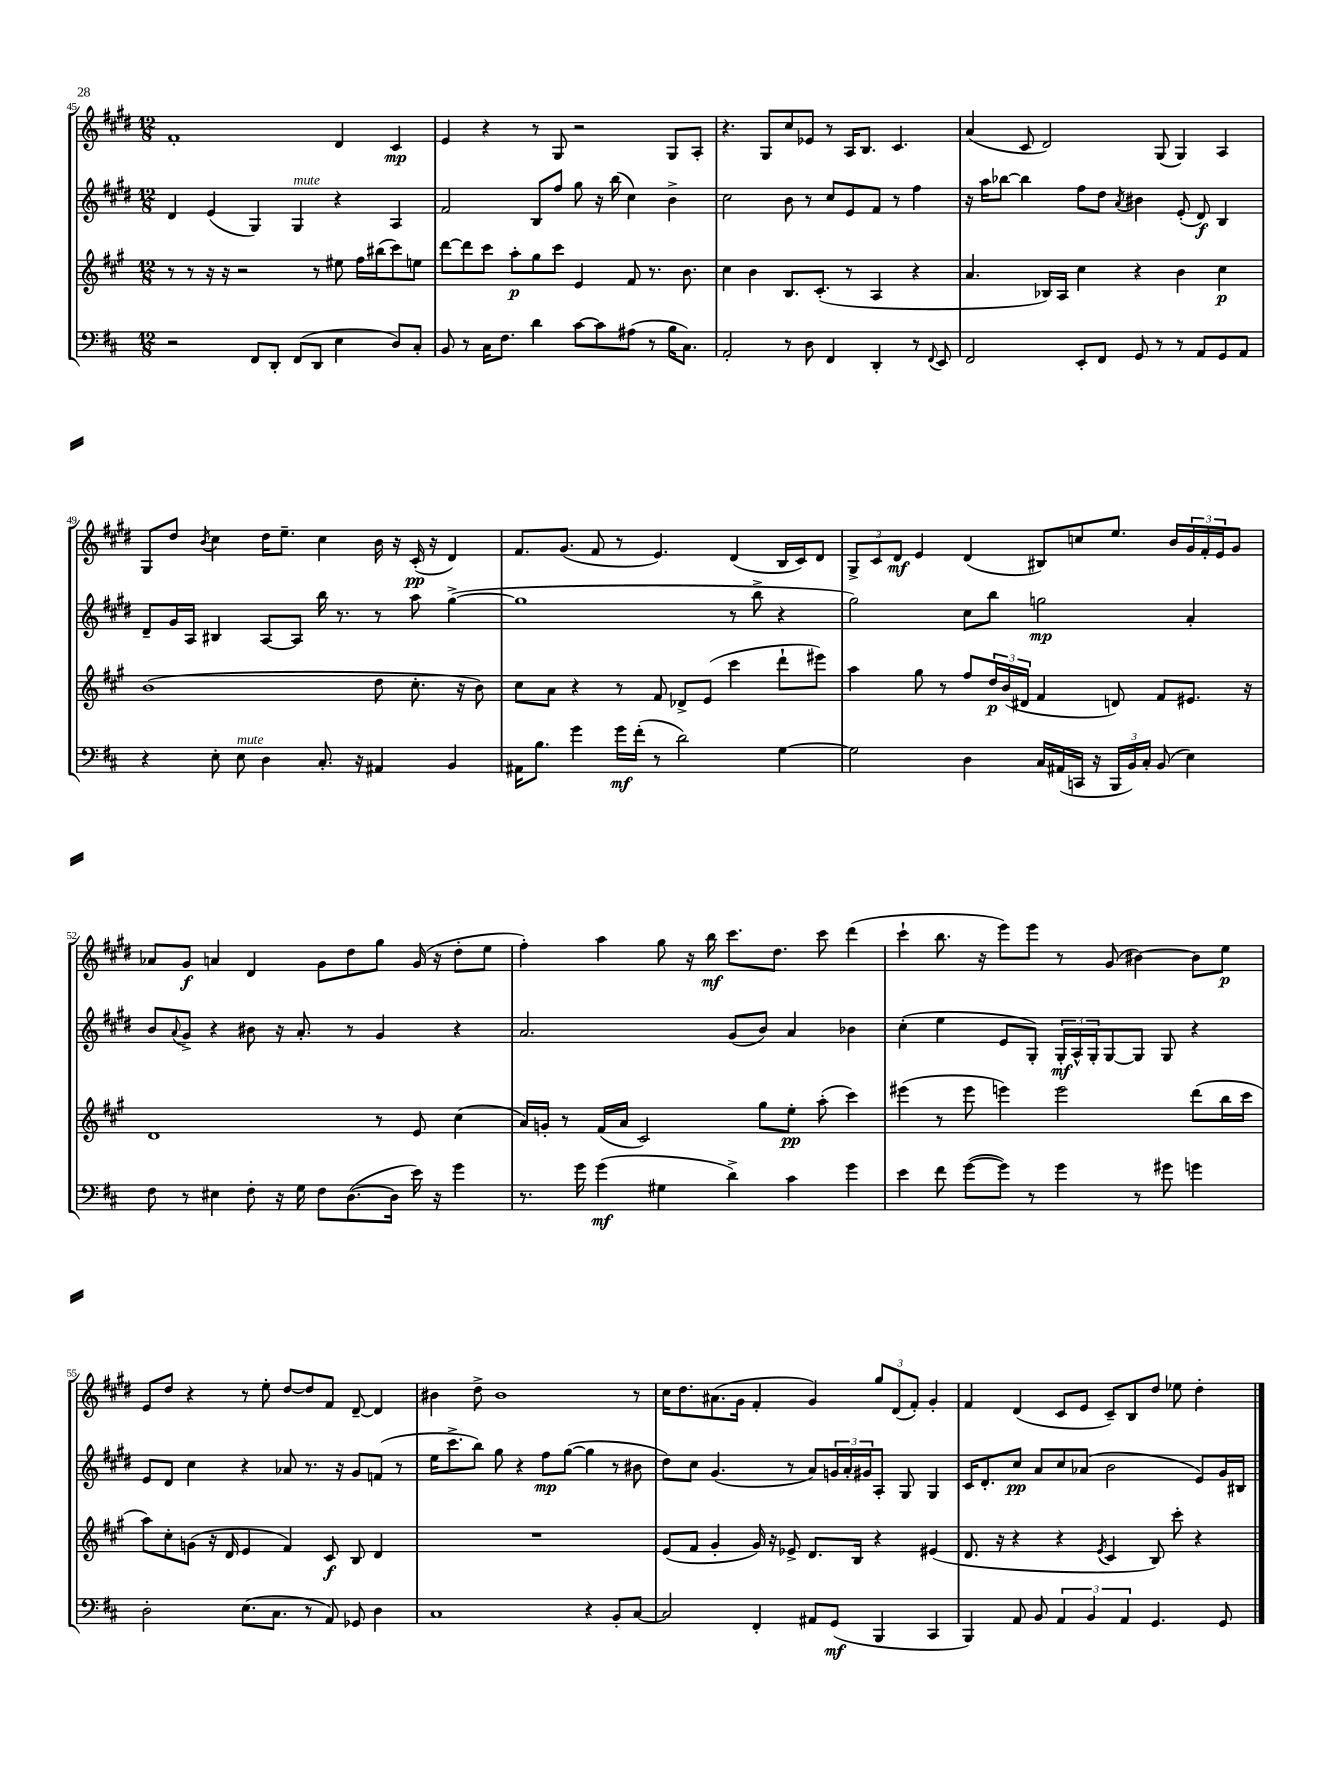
<<
\new StaffGroup <<
\new Staff = "s0" {
    \clef treble \key e \major \numericTimeSignature \time 12/8
    fis'1-. dis'4 cis'4\mp |
    e'4 r4 r8 gis8 r2 gis8 a8-. |
    r4. gis8 cis''8 ees'8 r8 a16 b8. cis'4. |
    a'4( cis'8 dis'2) gis8( gis4) a4 |
    gis8 dis''8 \acciaccatura { b'8 } cis''4 dis''16 e''8.-- cis''4 b'16 r16 cis'16-.\pp( r16 dis'4) |
    fis'8. gis'8.( fis'8 r8 e'4.) dis'4( b16 cis'16) dis'8 |
    \tuplet 3/2 { gis8-> cis'8 dis'8\mf } e'4 dis'4( bis8) c''8 e''8. b'16 \tuplet 3/2 { gis'16 fis'16-. e'16 } gis'8 |
    aes'8 gis'8\f a'4 dis'4 gis'8 dis''8 gis''8 gis'16( r16 dis''8-. e''8 |
    fis''4-.) a''4 gis''8 r16 b''16\mf cis'''8. dis''8. cis'''8 dis'''4( |
    cis'''4-! b''8. r16 e'''8) e'''8 r8 gis'8( bis'4~) bis'8 e''8\p |
    e'8 dis''8 r4 r8 e''8-. dis''8~ dis''8 fis'8 dis'8~-- dis'4 |
    bis'4 dis''8-> bis'1 r8 |
    cis''16 dis''8. ais'8.( gis'16 fis'4-. gis'4) \tuplet 3/2 { gis''8 dis'8( fis'8-.) } gis'4-. |
    fis'4 dis'4( cis'8 e'8 cis'8--) b8 dis''8 ees''8 dis''4-. \bar "|." |
}
\new Staff = "s1" {
    \clef treble \key e \major \numericTimeSignature \time 12/8
    dis'4 e'4( gis4) gis4^\markup { \italic "mute" } r4 a4 |
    fis'2 b8 fis''8 gis''8 r16 b''16( cis''4) b'4-> |
    cis''2 b'8 r8 cis''8 e'8 fis'8 r8 fis''4 |
    r16 a''16 bes''8~ bes''4 fis''8 dis''8 \acciaccatura { a'8 } bis'4 e'8-.( dis'8\f) b4 |
    dis'8-- gis'16 a16 bis4 a8~ a8 b''16 r8. r8 a''8 gis''4~->( |
    gis''1 r8 b''8-> r4 |
    gis''2) cis''8 b''8 g''2\mp a'4-. |
    b'8 \appoggiatura { a'8 } gis'8-> r4 bis'8 r16 a'8.-. r8 gis'4 r4 |
    a'2. gis'8( b'8) a'4 bes'4 |
    cis''4-.( e''4 e'8 gis8-.) \tuplet 3/2 { gis16-.\mf a16-^ gis16-. } gis8~ gis8 gis8 r4 |
    e'8 dis'8 cis''4 r4 aes'8 r8. r16 gis'8 f'8( r8 |
    e''16 cis'''8.-> b''8) gis''8 r4 fis''8\mp gis''8~( gis''4 r8 bis'8 |
    dis''8) cis''8 gis'4.( r8 a'8) \tuplet 3/2 { g'16 a'16-. gis'16 } a8-. gis8 gis4 |
    cis'16 dis'8.-. cis''8\pp a'8 cis''8 aes'8( b'2 e'8) gis'16 bis16 \bar "|." |
}
\new Staff = "s2" {
    \clef treble \key a \major \numericTimeSignature \time 12/8
    r8 r8 r16 r16 r2 r8 eis''8 fis''16 bis''16( cis'''8) e''8 |
    d'''8~ d'''8 cis'''8 a''8-.\p gis''8 cis'''8 e'4 fis'8 r8. b'8. |
    cis''4 b'4 b8. cis'8.-.( r8 a4 r4 |
    a'4. bes16) a16 cis''4 r4 b'4 cis''4\p |
    b'1( d''8 cis''8.-. r16 b'8) |
    cis''8 a'8 r4 r8 fis'8 des'8-> e'8( cis'''4 d'''8-! eis'''8) |
    a''4 gis''8 r8 fis''8 \tuplet 3/2 { d''16\p b'16( dis'16 } fis'4 d'8) fis'8 eis'8. r16 |
    d'1 r8 e'8 cis''4( |
    a'16) g'16-. r8 fis'16( a'16 cis'2) gis''8 e''8-.\pp a''8-.( cis'''4) |
    eis'''4( r8 eis'''8 e'''4) e'''2 d'''8( b''16 cis'''16 |
    a''8) cis''8-. g'8( r16 d'16 e'4 fis'4) cis'8\f b8 d'4 |
    R1. |
    e'8( fis'8 gis'4-. gis'16) r16 ees'8-> d'8. b16 r4 eis'4( |
    d'8. r16 r4 r4 \acciaccatura { e'8 } cis'4 b8) cis'''8-. r4 \bar "|." |
}
\new Staff = "s3" {
    \clef bass \key d \major \numericTimeSignature \time 12/8
    r2 fis,8 d,8-. fis,8( d,8 e4 d8) cis8-. |
    b,8 r8 cis16 fis8. d'4 cis'8~ cis'8 ais8( r8 b16 cis8.) |
    a,2-. r8 d8 fis,4 d,4-. r8 \appoggiatura { fis,8 } e,8 |
    fis,2 e,8-. fis,8 g,8 r8 r8 a,8 g,8 a,8 |
    r4 e8-. e8^\markup { \italic "mute" } d4 cis8.-. r16 ais,4 b,4 |
    ais,16 b8. g'4 g'16\mf fis'16-.( r8 d'2) g4~ |
    g2 d4 cis16 ais,16( c,16 r16 \tuplet 3/2 { b,,16 b,16) cis16-. } b,8( e4) |
    fis8 r8 eis4 fis8-. r16 g16 fis8 d8.~( d16 e'16) r16 g'4 |
    r8. g'16 g'4\mf( gis4 d'4->) cis'4 g'4 |
    e'4 fis'8 g'8~( g'8) r8 g'4 r8 gis'8 g'4 |
    d2-. e8.( cis8. r8 a,8) ges,8 d4 |
    cis1 r4 b,8-. cis8~ |
    cis2 fis,4-. ais,8 g,8\mf( b,,4 cis,4 |
    b,,4) a,8 b,8 \tuplet 3/2 { a,4 b,4 a,4 } g,4. g,8 \bar "|." |
}
>>
>>
\layout { \context { \Score currentBarNumber = #45 } }
